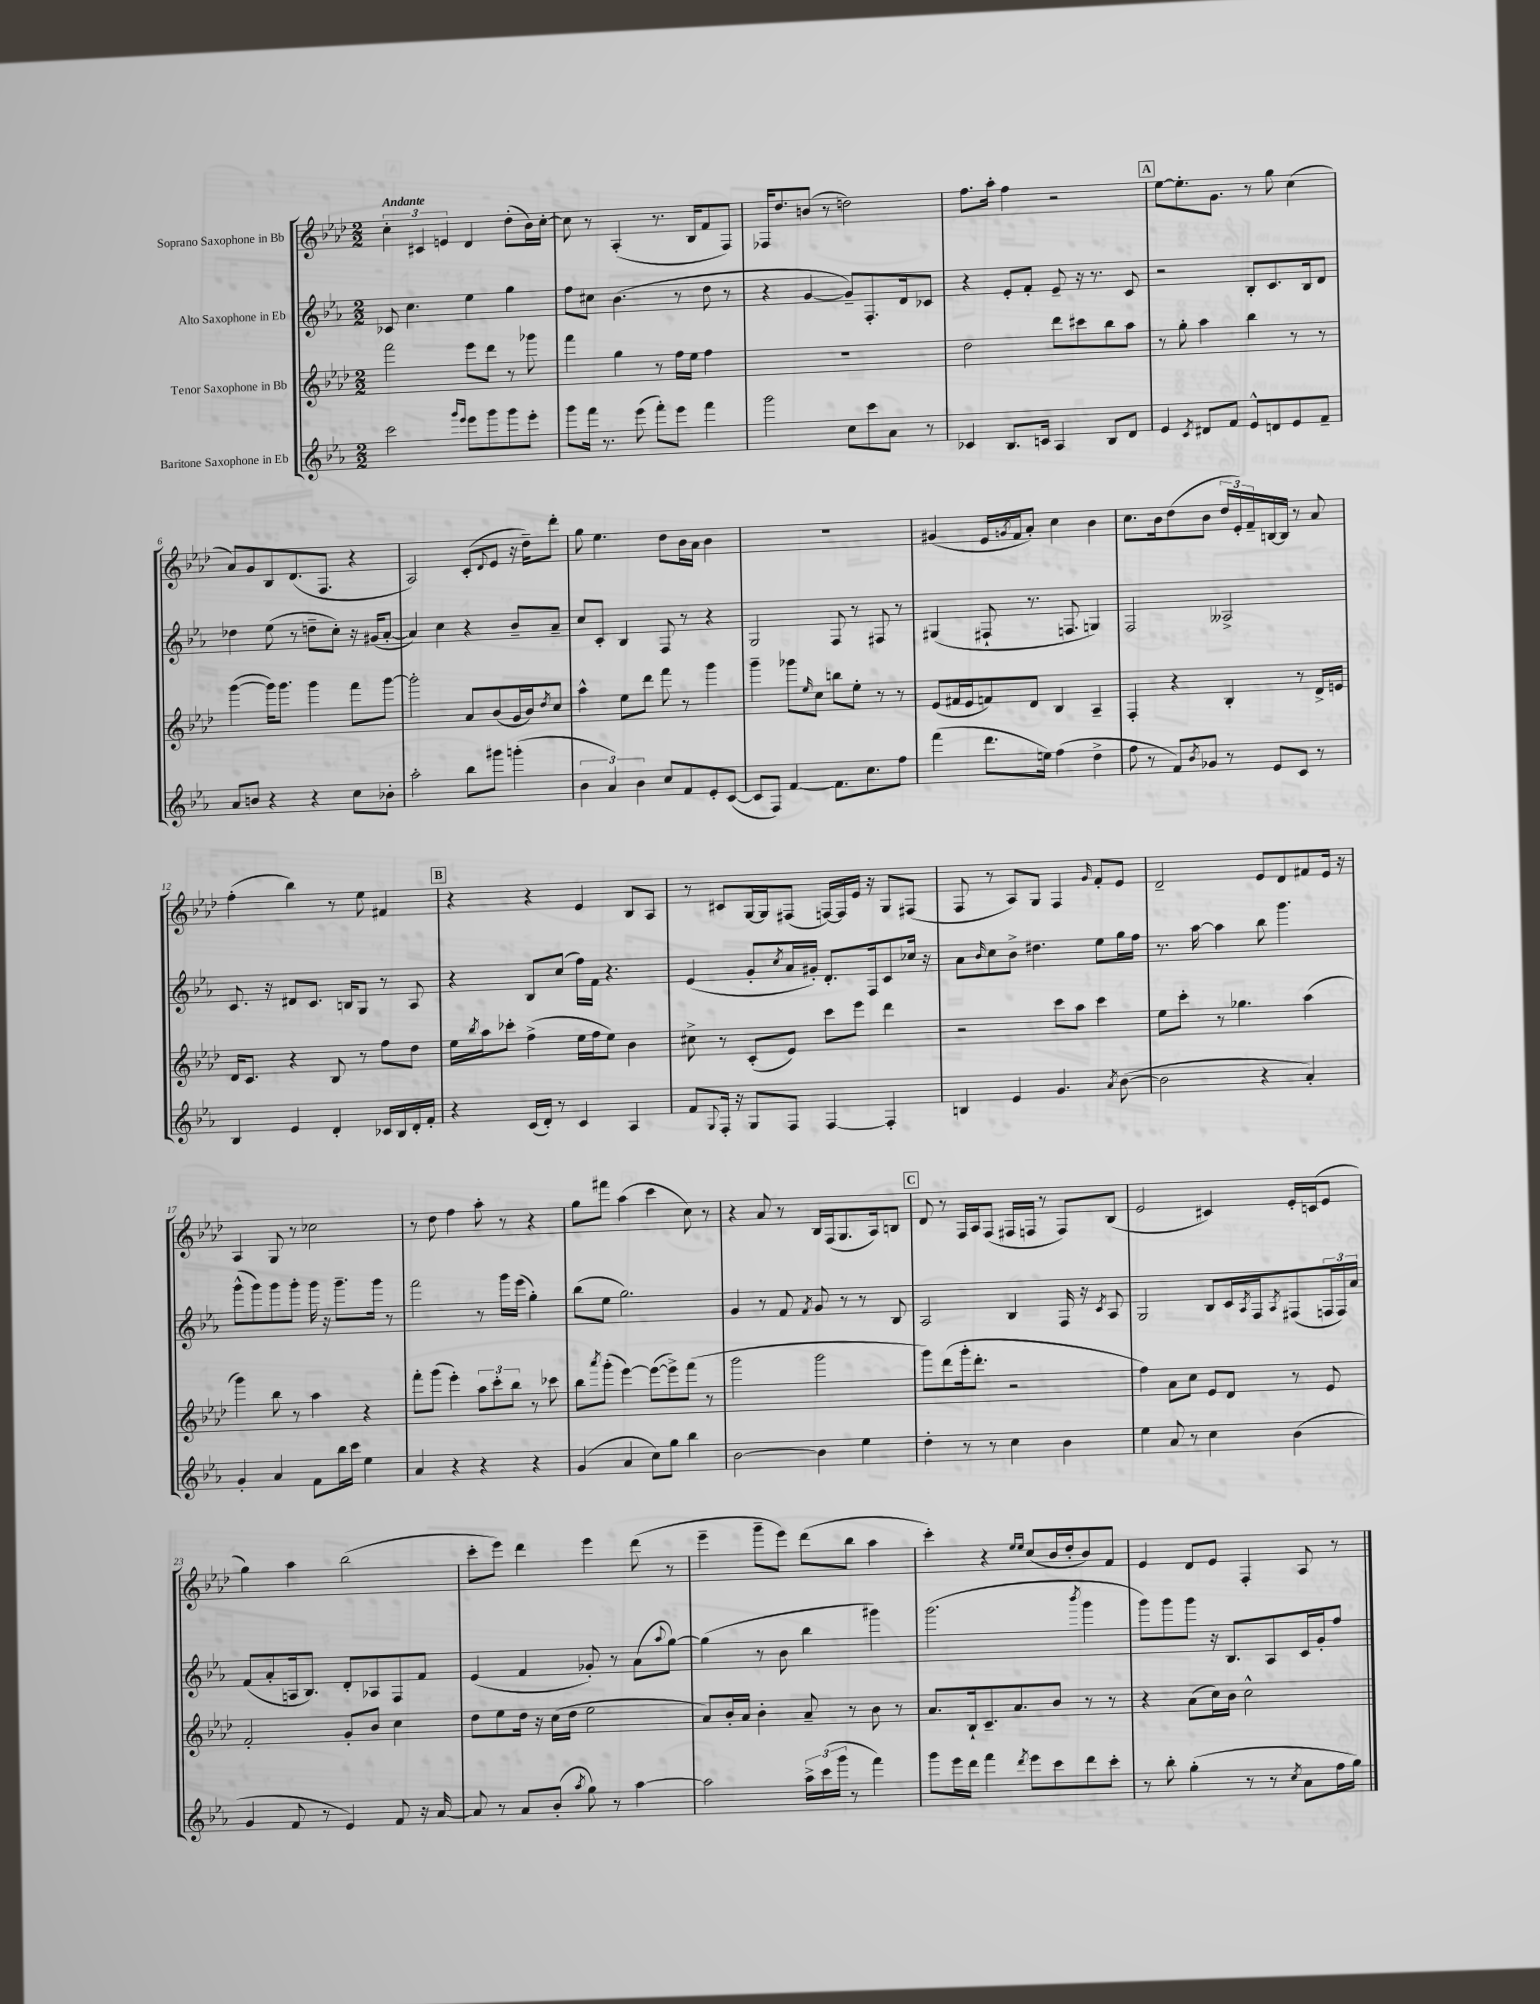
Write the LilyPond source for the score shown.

<<
\new StaffGroup <<
\new Staff = "s0" \with { instrumentName = "Soprano Saxophone in Bb" } {
    \clef treble \key aes \major \numericTimeSignature \time 2/2 \tempo "Andante"
    \tuplet 3/2 { c''4-. cis'4 e'4 } des'4 des''8-.( bes'16) c''16~-. |
    c''8 r8 aes4-.( r8. bes16 f'8 f8) |
    fes16 des''8. b'8( r8 d''2) |
    f''8. aes''16-. f''4 r2 |
    \mark \markup { \box "A" } ees''8~ ees''8.-. g'8. r8 g''8 c''4( |
    aes'8) g'8 bes8 des'8.( f8. r4 |
    aes2) c'8-.( \appoggiatura { des'8 } ees'8 r16 des''16--) des'''8-. |
    g''8 ees''4. des''8 bes'16 aes'16 bes'4 |
    R1 |
    gis'4( ees'16 \acciaccatura { g'8 } f'16 aes'8-.) c''4 bes'4 |
    c''8. bes'16 des''8( bes'8 \tuplet 3/2 { des''16 ees'16-.) f'16-- } b16~ b16 r8 aes'8 |
    f''4-.( bes''4) r8 ees''8 fis'4 |
    \mark \markup { \box "B" } r4 r4 ees'4 bes8 aes8 |
    r8 cis'8 g16~ g16 fis8( f16~) f16 ees'16 r16 g8 fis8( |
    f8 r8 aes8) g8 f4 \grace { g'16 } f'8-. ees'8 |
    des'2-- ees'8 des'8 fis'8 ees'16 r16 |
    aes4 g8 r8 ces''2 |
    r8 des''8 f''4 aes''8-. r8 r4 |
    g''8 fis'''8 aes''4( c'''4 c''8) r8 |
    r4 aes'8 r8 bes16 f16( g8. aes16) b8 |
    \mark \markup { \box "C" } des'8 r8 f16 aes16 f8( fis16 f16 r8 f8) bes8( |
    ees'2 cis'4) ees'16-. c'16( ees'8 |
    g''4) aes''4 bes''2( |
    c'''8-. ees'''8) des'''4 ees'''4 des'''8( r8 |
    ees'''4-- g'''8-- ees'''8) des'''8( bes''8 aes''4 |
    c'''4-.) r4 \grace { ees''16 ees''16 } c''8( bes'16 des''16-. bes'8) f'8 |
    ees'4 des'8 ees'8 f4-. aes8 r8 \bar "|." |
}
\new Staff = "s1" \with { instrumentName = "Alto Saxophone in Eb" } {
    \clef treble \key ees \major \numericTimeSignature \time 2/2
    ces'8 c''4. ees''4 g''4 |
    f''8 cis''8 bes'4.( r8 d''8 r8 |
    r4 g'4~ g'8--) f8.-. d'16 ces'8 |
    r4 ees'8-. f'8-. ees'8-- r16 r8. c'8 |
    \mark \markup { \box "A" } r2 bes8-. c'8. bes16 d'8 |
    des''4 ees''8( r8 d''8-- c''8-.) r16 gis'16( aes'8~-. |
    aes'4) c''4 r4 bes'8-- aes'8-- |
    c''8 c'8-. bes4 f8 r8 r4 |
    g2 f8 r8 fis8 r8 |
    gis4( fis8-! r8. f8. g4) |
    f2 aeses2-> |
    c'8. r16 dis'8 c'8. b16 g8 r8 aes8 |
    \mark \markup { \box "B" } r4 bes8 c''8( f''16) f'16 r4. |
    ees'4( g'8-. \acciaccatura { c''8 } aes'16 gis'16-.) d'8.-. f16 c'8 ces''16 r16 |
    aes'8 \grace { bes'16 } c''8 bes'8-> dis''4. ees''8 g''16 f''16 |
    r8. aes''16~ aes''4 bes''8 g'''4. |
    g'''8-^( g'''8) g'''8 g'''8-. g'''16 r16 g'''8.-- g'''16 r8 |
    f'''2 r8 g'''16 ees'''16( g''4-.) |
    bes''8( ees''8 g''2.) |
    g'4 r8 f'8 \acciaccatura { f'8 } g'8 r8 r8 bes8 |
    \mark \markup { \box "C" } aes2 bes4 f16 r16 \acciaccatura { c'8 } aes8 |
    g2 bes8 c'16 \acciaccatura { aes8 } f16 \acciaccatura { aes8 } fis8( \tuplet 3/2 { f16 f16) aes'16 } |
    f'8( aes'8-. a16 bes8.) d'8-. aes8 f8 f'8 |
    ees'4( f'4 ges'8-.) r8 aes'8( \appoggiatura { aes''8 } g''8~) |
    g''4( r8 bes'8 bes''4 gis'''4) |
    g'''2.( \acciaccatura { bes'''8 } g'''4 |
    g'''8) g'''8 g'''8 r16 bes8. aes8 c'16 g'16-. f''8 \bar "|." |
}
\new Staff = "s2" \with { instrumentName = "Tenor Saxophone in Bb" } {
    \clef treble \key aes \major \numericTimeSignature \time 2/2
    f'''2 ees'''8 des'''8 r8 ges'''8 |
    f'''4 g''4 r8 f''16 ees''16 f''4 |
    R1 |
    des''2 des'''8 cis'''8 bes''8 aes''8 |
    \mark \markup { \box "A" } r8 g''8-. aes''4 bes''4 r8 r8 |
    g'''4~( g'''16) g'''8. g'''4 f'''8 g'''8~ |
    g'''2-. aes'8 bes'8( g'16 bes'16) \acciaccatura { des''8 } c''8 |
    aes''4-^ ees''8 des'''8 f'''8 r8 g'''4 |
    g'''4-- ges'''8 \grace { ees''16 } c''8 b''8 ees''8-. r8 r8 |
    ees'8( fis'16 ees'16 f'8) des'8 bes4 aes4-- |
    f4-. r4 bes4-. r8 des'16-> e'16 |
    des'16 c'8. r4 bes8 r8 f''8 des''8 |
    \mark \markup { \box "B" } ees''16 \acciaccatura { bes''8 } aes''16 ces'''8-. f''4->( ees''16 f''16 ees''8) bes'4 |
    cis''8-> r8 c'8-.( ees'8) c'''8 ees'''8 des'''4 |
    r2 c'''8 aes''8 c'''4 |
    ees''8 c'''8-. r8 ges''4. aes''4( |
    g'''4) bes''8 r8 aes''4 r4 |
    f'''8-. g'''8( ees'''4-.) \tuplet 3/2 { aes''8 c'''8-. bes''8 } r8 ces'''8 |
    bes''8 \acciaccatura { aes'''8 } g'''8-.( ees'''4~) ees'''8~( ees'''8->) f'''8( r8 |
    g'''2 g'''2 |
    \mark \markup { \box "C" } g'''8) des'''8( g'''16-. des'''8.-. r2 |
    f''4) aes'8 c''8 ees'8 des'8 r8 ees'8 |
    f'2-. g'8-. bes'8 c''4 |
    des''8 ees''8 des''16 r16 c''16( des''16 ees''2 |
    aes'8) bes'16-. aes'16 bes'4-. aes'8-- r8 bes'8 r8 |
    aes'8. bes16-! c'8.-- aes'8. bes'8 r8 r8 |
    r4 aes'8( c''16) bes'16 c''2-^ \bar "|." |
}
\new Staff = "s3" \with { instrumentName = "Baritone Saxophone in Eb" } {
    \clef treble \key ees \major \numericTimeSignature \time 2/2
    c'''2 \grace { g'''16 ees'''16 } ees'''8 g'''8 g'''8 ees'''8-. |
    g'''8 f'''16 r8. ees'''8( f'''8-.) ees'''8 f'''4 |
    g'''2 c''8 c'''8 aes'8 r8 |
    ces'4 bes8. c'16 aes4 bes8 d'8 |
    \mark \markup { \box "A" } ees'4 \acciaccatura { c'8 } dis'8 f'8 ees'8-^ d'8 ees'8 f'8-- |
    aes'8 b'8 r4 r4 c''8 bes'8-. |
    aes''2-. bes''8 gis'''8 g'''4-.( |
    \tuplet 3/2 { bes'4 aes'4) bes'4 } c''8 f'8 ees'8-. c'8~( |
    c'8 f8) f'4~ f'8. c''8. f''8 |
    f'''4( d'''8. e''16) f''4( d''4-> |
    f''8 r8 f'8) \acciaccatura { bes'8 } ges'8 r8 ees'8 c'8 r8 |
    bes4 ees'4 d'4-. ces'16 bes16 d'16-. f'16-. |
    \mark \markup { \box "B" } r4 c'16( d'16-.) r8 c'4 aes4 |
    f'8 \appoggiatura { g8 } f16-. r16 g8 f8 f4~ f4-. |
    b4 ees'4 g'4. \acciaccatura { aes'8 } bes'8~( |
    bes'2 r4 aes'4-.) |
    g'4-. aes'4 f'8 bes''16 c'''16 ees''4 |
    aes'4 r4 r4 r4 |
    g'4( aes'4 c''8) g''8 bes''4 |
    bes'2~ bes'4 ees''4 |
    \mark \markup { \box "C" } d''4-. r8 r8 c''4 bes'4 |
    ees''4 aes'8 r8 c''4 bes'4( |
    g'4 f'8 r8 ees'4) f'8 r16 aes'16~ |
    aes'8 r8 aes'8 bes'8-.( \acciaccatura { aes''8 } g''8) r8 aes''4~ |
    aes''2 \tuplet 3/2 { aes''16-> c'''16( g'''16 } r8 f'''4) |
    g'''8 ees'''16 d'''16 f'''4 \acciaccatura { d'''8 } ees'''8 c'''8 d'''8 c'''8-. |
    r8 bes''8-. g''4-.( r8 r8 \acciaccatura { c''8 } aes'8 f''16 g''16) \bar "|." |
}
>>
>>
